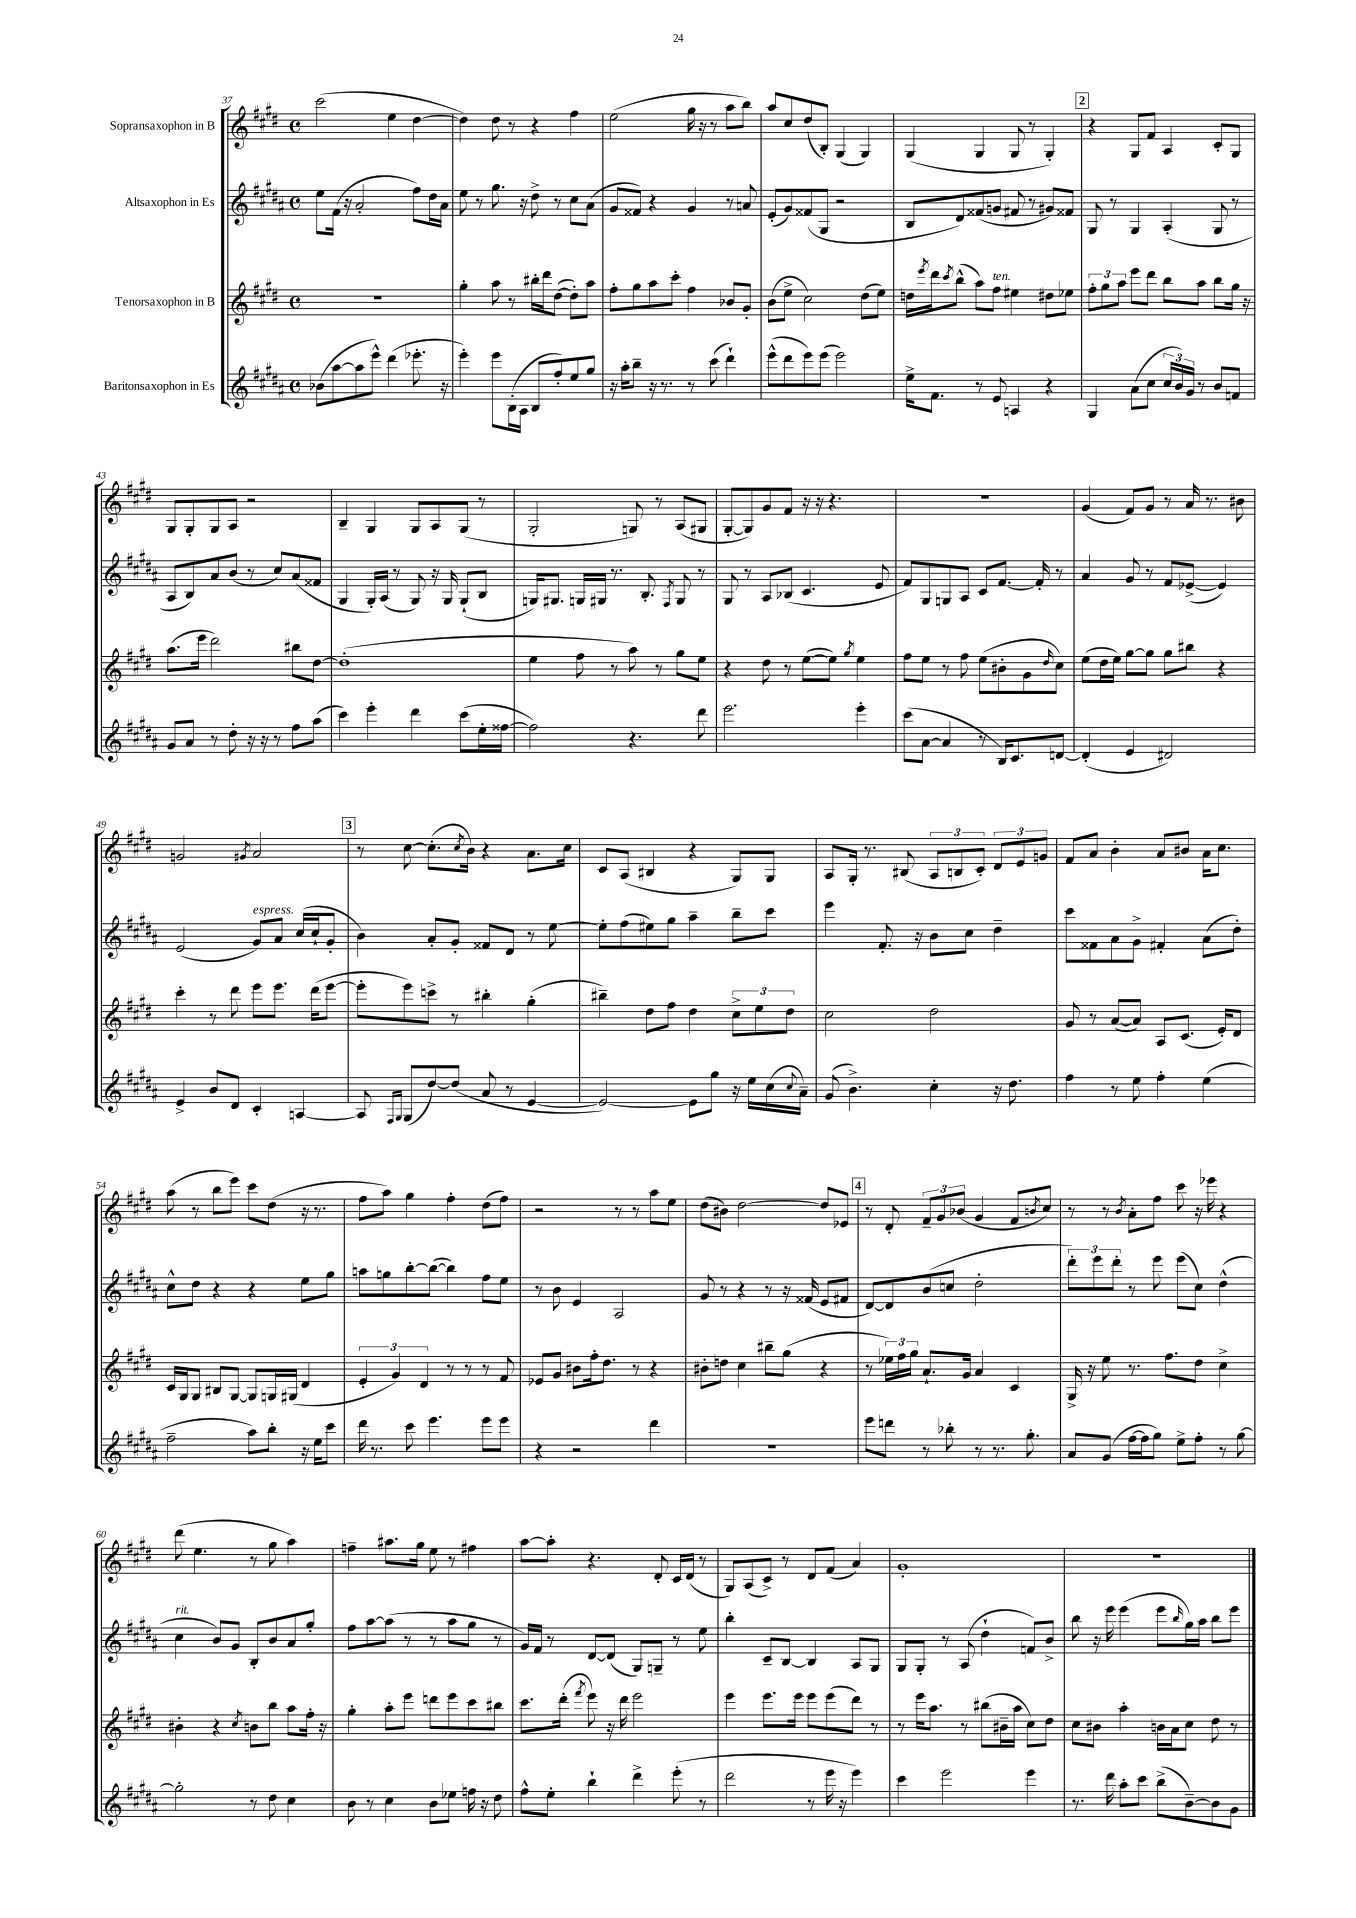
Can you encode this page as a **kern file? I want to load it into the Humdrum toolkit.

**kern	**kern	**kern	**kern
*part4	*part3	*part2	*part1
*staff4	*staff3	*staff2	*staff1
*I"Baritonsaxophon in Es	*I"Tenorsaxophon in B	*I"Altsaxophon in Es	*I"Sopransaxophon in B
*clefG2	*clefG2	*clefG2	*clefG2
*k[f#c#g#d#a#]	*k[f#c#g#d#]	*k[f#c#g#d#a#]	*k[f#c#g#d#]
*M4/4	*M4/4	*M4/4	*M4/4
*met(c)	*met(c)	*met(c)	*met(c)
=37	=37	=37	=37
(8b-X\L	1r	8ee\L	(2ccc#\
[8aa#\	.	(16f#\Jk	.
.	.	16r	.
8aa#\]	.	2a#'/	.
8eee^^\J)	.	.	.
(4ddd#\	.	.	4ee\
8.eee-X'\	.	8ff#\L)	[4dd#\
.	.	16dd#\L	.
16r	.	16a#\JJ	.
=38	=38	=38	=38
4eee'\)	4gg#'\	8ee\	4dd#\])
.	.	8r	.
8eee\L	8aa\	8.gg#\	8dd#\
(16B'\L	8r	.	8r
16A#\JJ	.	16r	.
8B/L	16bb#X'\LL	8dd#^\	4r
.	16ddd#\J	.	.
8ff#'/)	([8dd#\J	8r	.
8ee/	8dd#'\L])	8cc#\L	4ff#\
8gg#/J	8aa\J	(8a#\J	.
=39	=39	=39	=39
16r	8ff#'\L	8g#/L	(2ee\
16aa#'\KL	.	.	.
8bb~\J	8gg#\	8f##X/J)	.
16r	8aa\	4r	.
8.r	.	.	.
.	8ccc#'\J	.	.
8r	4ff#\	4g#/	16gg#\
.	.	.	16r
(8ccc#\	.	.	8r
4ddd#`\)	8b-X/L	8r	8aa\L
.	8g#'/J	8an/	8bb\J)
=40	=40	=40	=40
(8eee^^\L	(8b\L	(8e'/L	8aa/L
8ddd#\	8ee^\J	8g#/)	8cc#/
8eee\)	2cc#\)	(8f##X/	(8dd#/
(8eee\J	.	8G#/J	8B'/J)
2eee\)	.	2r	(4G#/
.	(8dd#\L	.	4G#/)
.	8ee\J)	.	.
=41	=41	=41	=41
16ee^\KL	16ddn\LL	8B/L	(4G#/
.	8qeee/	.	.
8.f#\J	16ddd#\J	.	.
.	8qccc#/	.	.
.	(8bb^^\J	8d#/)	.
8r	8aa\L)	(8f##X/	4G#/
!	!LO:TX:a:i:t=ten.	!	!
8e/	8ff#\J	8gn/J	.
4An/	4ee#X\	8f#X/	8G#/
.	.	8r	8r
4r	8dd#X\L	8g#X/L)	4G#'/)
.	8ee-X\J	8f##X/J	.
!!LO:REH:place=s1:t=2
=42	=42	=42	=42
4G#/	12ff#'\L	8G#/	4r
.	12gg#\	.	.
.	.	8r	.
.	12aa\J	.	.
(8a#\L	8eee\L	4G#/	8G#/L
8cc#\J	8ddd#\J	.	8f#/J
24cc#/LL	8bb\L	(4A#'/	4A/
24b/)	.	.	.
24g#/JJ	.	.	.
8r	8aa\J	.	.
8b/L	8bb\L	8G#/	8c#'/L
8fn/J	16gg#\Jk	8r	8G#/J
.	16r	.	.
!!LO:LB:g=z
=43	=43	=43	=43
8g#/L	(8.aa\L	8A#/L	8G#/L
8a#/J	.	8B/)	8G#'/
.	16eee\Jk	.	.
8r	2ddd#\)	8a#/	8G#/
8dd#'\	.	(8b/J	8A/J
16r	.	8r	2r
16r	.	.	.
8r	.	8cc#/L)	.
8ff#\L	8bb#X\L	(8a#/	.
(8aa#\J	[8dd#\J	8f##X/J	.
=44	=44	=44	=44
4ccc#\)	(1dd#']	4G#/	4B~/
4eee'\	.	16G#'/LL)	4G#/
.	.	(16A#/JJ	.
.	.	8r	.
4ddd#\	.	8G#/)	8G#/L
.	.	16r	8A/
.	.	16G#/	.
(8ccc#\L	.	(8G#`/L	(8G#/J
16ee'\L	.	8B/J	8r
[16ff##X\JJ	.	.	.
=45	=45	=45	=45
2ff##\])	4ee\	16Gn/KL)	2G#'/
.	.	8.G#X/J	.
.	8ff#\	16Gn/LL	.
.	.	16G#X/JJ	.
.	8r	8.r	.
4.r	8aa\)	.	8Gn/)
.	.	8.B'/	.
.	8r	.	8r
.	.	8qF#/	.
.	8gg#\L	8G#/	(8A/L
8ddd#\	8ee\J	8r	8G#X/J
=46	=46	=46	=46
2.eee\	4r	8G#/	[8G#'/L
.	.	8r	8G#/])
.	8dd#\	8A#/L	8g#/
.	8r	(8B-X/J	8f#/J
.	([8ee\L	4.c#/	16r
.	.	.	16r
.	8ee\J])	.	4.r
.	8qgg#/	.	.
4eee'\	4ee\	.	.
.	.	8e/	.
=47	=47	=47	=47
(8ccc#\L	8ff#\L	8f#/L)	1r
[8a#\J	8ee\J	8G#/	.
4a#/]	8r	8Gn/	.
.	8ff#\	8A#/J	.
8r	(8ee\L	8c#/L	.
16B/KL)	8b#X'\	[8.f#/J	.
8.c#/	.	.	.
.	8g#\	.	.
.	.	16f#'/]	.
.	16qqdd#/	.	.
[8dn/J	8cc#\J)	8r	.
=48	=48	=48	=48
(4d'/]	(8ee\L	4a#/	(4g#/
.	16dd#\L	.	.
.	16ee\JJ)	.	.
4e/	[8gg#\L	8g#/	8f#/L)
.	8gg#\J]	8r	8g#/J
2d#X/)	8gg#\L	8f#/L	8r
.	8bb#X\J	([8e-X^/J	16a/
.	.	.	8.r
.	4r	4e-/])	.
.	.	.	8b#X\
!!LO:LB:g=z
=49	=49	=49	=49
4e^/	4ccc#'\	(2e/	2gn/
8b/L	8r	.	.
8d#/J	8ddd#\	.	.
.	.	.	8qg#X/
!	!	!LO:TX:a:i:t=espress.	!
4c#'/	8eee\L	8g#/L)	2a/
.	8.eee\J	8a#/J	.
[4An/	.	(16cc#/LL	.
.	(16ddd#\KL	16cc#`/J	.
.	[8eee\J	8g#'/J	.
!!LO:REH:place=s1:t=3
=50	=50	=50	=50
8A/]	8eee'\L]	4b\)	8r
16qqF#/LL	.	.	.
16qqG#/JJ	.	.	.
(8G#/L	8eee\)	.	[8cc#\
[8dd#/)	8cccn^\J	8a#'/L	(8.cc#'\L]
(8dd#/J]	8r	8g#'/J	.
.	.	.	8qcc#/
.	.	.	16b\Jk)
8a#/	4bb#X'\	8f##X/L	4r
8r	.	8d#/J	.
[4e/	(4gg#'\	8r	8.a\L
.	.	[8ee\	.
.	.	.	16cc#\Jk
=51	=51	=51	=51
2e/_)	4bb#X~\)	8ee'\L]	8c#/L
.	.	(8ff#\	(8A/J
.	8dd#\L	8ee#X\)	4B#X/
.	8ff#\J	8gg#\J	.
8e\L]	4dd#\	4aa#~\	4r
8gg#\J	.	.	.
16r	12cc#^\L	8bb~\L	8G#/L)
16ee\LL	.	.	.
.	12ee\	.	.
(16cc#\	.	8ccc#\J	8G#/J
.	12dd#\J	.	.
8qqcc#/	.	.	.
16a#~\JJ)	.	.	.
=52	=52	=52	=52
(8g#/	2cc#\	4eee\	8A/L
4.b^\)	.	.	16G#'/Jk
.	.	.	8.r
.	.	8.f#'/	.
.	.	.	(8B#X/
.	.	16r	.
4cc#'\	2dd#\	8b\L	12A/L
.	.	.	12Bn/
.	.	8cc#\J	.
.	.	.	12c#'/J)
16r	.	4dd#~\	12d#/L
8.dd#\	.	.	.
.	.	.	12e/
.	.	.	12gn/J
=53	=53	=53	=53
4ff#\	8g#/	8ccc#\L	8f#/L
.	8r	8f##X\	8a/J
8r	([8a/L	8a#\	4b'\
8ee\	8a/J])	8g#^\J	.
4ff#'\	8A/L	4f#X'/	8a/L
.	(8.c#/J	.	8b#X/J
(4ee\	.	(8a#\L	16a\KL
.	16e'/KL)	.	8.cc#\J
.	8d#/J	8dd#'\J)	.
!!LO:LB:g=z
=54	=54	=54	=54
2ff#~\	16c#/LL	8cc#^^\L	(8aa\
.	16G#/J	.	.
.	8G#/J	8dd#\J	8r
.	8B#X/L	4r	8bb\L
.	[8G#/J	.	8eee\J)
8aa#\L)	8G#/L]	4r	8ccc#\L
8bb'\J	16Gn/L	.	(8dd#\J
.	(16G#X/JJ	.	.
16r	4d#/	8ee\L	16r
16ee\KL	.	.	8.r
8ccc#\J	.	8gg#\J	.
=55	=55	=55	=55
16ddd#\	6e'/	8aan\L	8ff#\L
8.r	.	.	.
.	.	8ggn\	8aa\J)
.	6g#/)	.	.
8ccc#\	.	[8bb'\	4gg#\
.	6d#/	.	.
4.eee\	.	(8bb\J_	.
.	8r	4bb\])	4ff#'\
.	8r	.	.
8eee\L	8r	8ff#\L	(8dd#\L
8eee\J	8f#/	8ee\J	8ff#\J)
=56	=56	=56	=56
4r	8e-X/L	8r	2r
.	8g#/J	8b\	.
2r	8b#X\L	4e/	.
.	16ff#'\k	.	.
.	8.dd#\J	.	.
.	.	2A#/	8r
.	8r	.	8r
4ddd#\	4r	.	8aa\L
.	.	.	8ee\J
=57	=57	=57	=57
1r	8b#X'\L	8g#/	(8dd#\L
.	8ddn\J	8r	8b#X\J)
.	4cc#\	4r	[2dd#\
.	8bb#X~\L	8r	.
.	(8gg#\J	16r	.
.	.	(16f##X/	.
.	4r	8e/L	8dd#/L]
.	.	8f#X/J	8e-X/J
!!LO:REH:place=s1:t=4
=58	=58	=58	=58
8eee\L	8r	[8d#/L)	8r
8dddn\J	24ee-X\LL)	8d#/]	8d#'/
.	24ff#\	.	.
.	24gg#\JJ	.	.
8r	8.a`/L	(8b/	12f#~/L
.	.	.	12g#/
8bb-X'\	.	8ccn/J	.
.	.	.	(12b-X/J
.	16g#/Jk	.	.
8r	4a/	2dd#'\	4g#/
8.r	.	.	.
.	4c#/	.	8f#/L
8.gg#'\	.	.	.
.	.	.	8qbn/
.	.	.	8cc#/J)
=59	=59	=59	=59
8a#/L	16G#^/	12ddd#'\L)	8r
.	16r	.	.
.	.	12eee\	.
(8g#/J	8ee\	.	8r
.	.	12ddd#'\J	.
.	.	.	8qb/
[16ff#\LL	8.r	8r	8a'\L
16ff#\J]	.	.	.
8gg#\J)	.	8eee\	8ff#\J
.	8.ff#\L	.	.
8ee^\L	.	(8eee\L	8ccc#\
8ff#'\J	8dd#\J	8cc#\J)	16r
.	.	.	16eee-X\
8r	4cc#^\	(4dd#^^\	4r
[8gg#\	.	.	.
!!LO:LB:g=z
=60	=60	=60	=60
!	!	!LO:TX:a:i:t=rit.	!
2gg#'\]	4b#X'\	4cc#\	(8ddd#\
.	.	.	4.ee\
.	4r	8b/L)	.
.	.	8g#/J	.
.	8qcc#/	.	.
8r	8bn\L	8B'/L	8r
8dd#\	8bb\J	8b/	8gg#\
4cc#\	8aa\L	8a#/	4aa\)
.	16ff#'\Jk	8gg#'/J	.
.	16r	.	.
=61	=61	=61	=61
8b\	4gg#'\	8ff#\L	4ffn~\
8r	.	[8aa#\	.
4cc#\	8aa'\L	(8aa#\J]	8.aa#X\L
.	8eee\J	8r	.
.	.	.	16gg#\Jk
8b\L	8dddn\L	8r	8ee\
8ee-X\J	8eee\	8aa#\L	8r
16ffn\	8ccc#\	8gg#\J	4ff#X\
16r	.	.	.
8dd#\	8bb#X\J	8r	.
=62	=62	=62	=62
8ff#^^\L	8.ccc#\L	16g#/LL)	[8aa\L
.	.	16f#/JJ	.
8ee'\J	.	8r	8aa'\J]
.	(16ddd#'\Jk	.	.
.	8qfff#/	.	.
4bb`\	8eee\)	[8d#/L	4.r
.	16r	(8d#/J]	.
.	16ddd#\	.	.
4ddd#^\	2eee\	8G#/L)	.
.	.	8Gn~/J	8d#'/
(8eee'\	.	8r	16c#/LL
.	.	.	(16d#/JJ
8r	.	8ee\	8r
=63	=63	=63	=63
2ddd#\	4eee\	4bb'\	8G#/L)
.	.	.	(8A/
.	8.eee\L	8c#~/L	8c#^/J)
.	.	[8B/J	8r
.	16eee\Jk	.	.
8r	8eee\L	4B/]	8d#/L
16eee\	(8eee\	.	(8f#/J
16r	.	.	.
4eee\)	8ddd#\J)	8A#/L	4a/)
.	8r	8G#/J	.
=64	=64	=64	=64
4ccc#\	8r	8G#/L	1g#'
.	16eee\KL	8G#'/J	.
.	8.aa\J	.	.
2eee\	.	8r	.
.	8r	(8A#/	.
.	(8bb#X\L	4dd#`\	.
.	16b#X~\L	.	.
.	16aa\JJ	.	.
4eee\	8cc#\L)	8fn/L)	.
.	8dd#\J	8b^/J	.
=65	=65	=65	=65
8.r	8cc#\L	8bb\	1r
.	8b#X\J	16r	.
16ddd#\	.	16eee\	.
8aa#'\L	4aa'\	(4eee\	.
8ccc#\J	.	.	.
(8bb^\L	16bn\LL	8eee\L	.
.	16a\J	.	.
.	.	16qqbb/	.
[8b~\)	8cc#\J	16gg#\L)	.
.	.	16aa#\JJ	.
8b\]	8dd#\	8bb\L	.
8g#\J	8r	8eee\J	.
==	==	==	==
*-	*-	*-	*-
